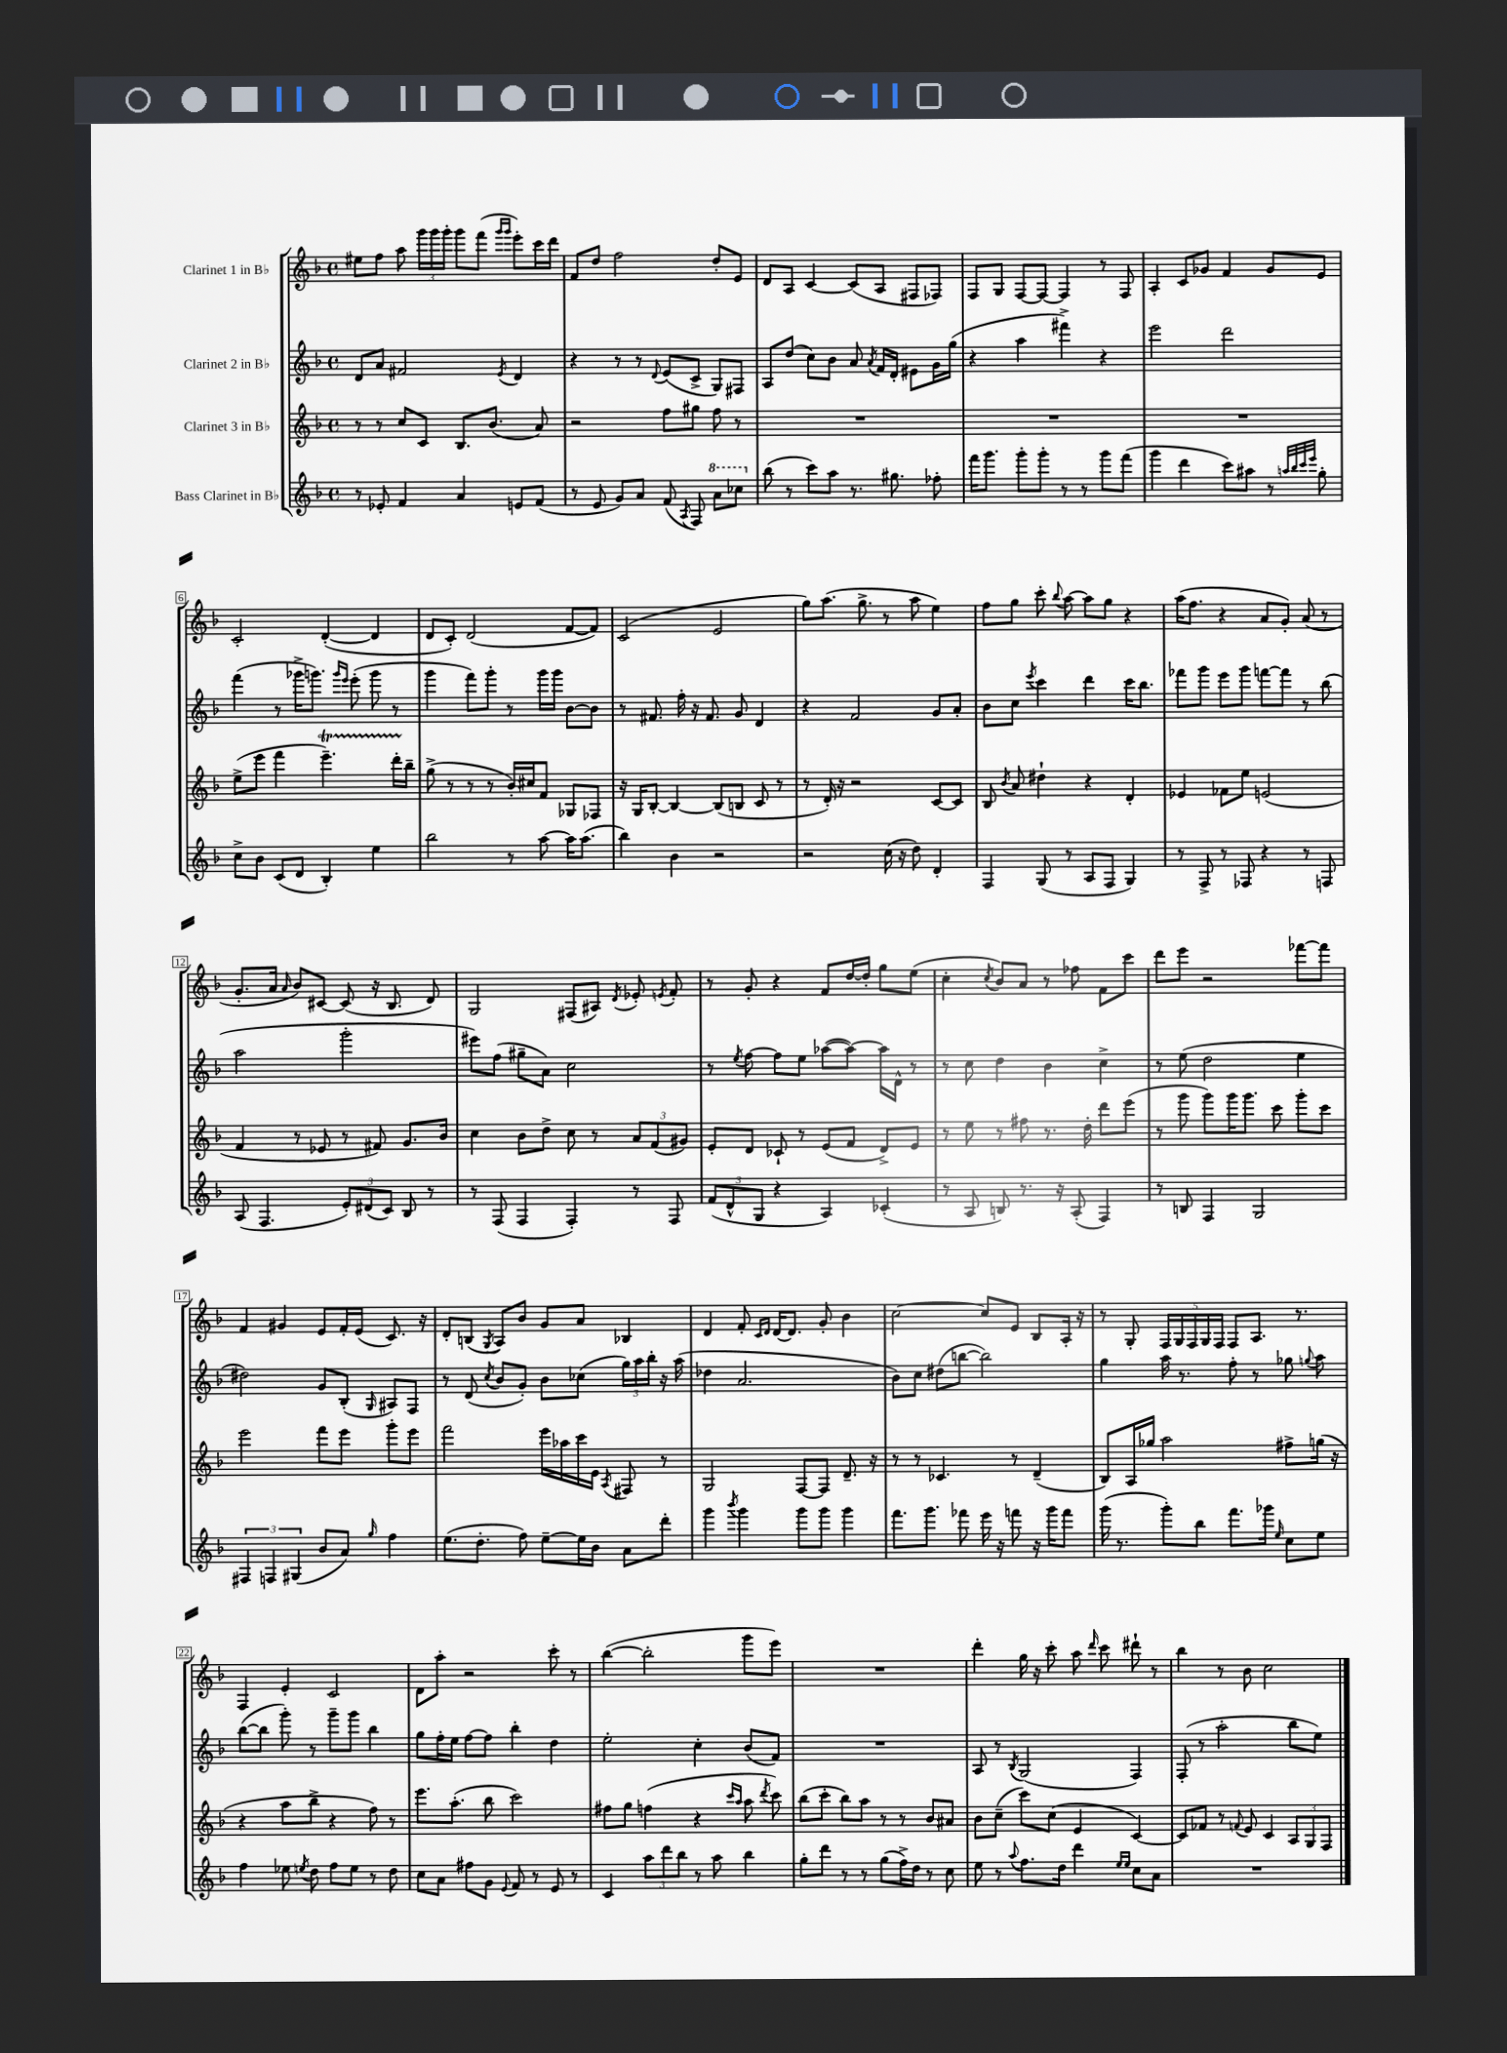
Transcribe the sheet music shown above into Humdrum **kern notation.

**kern	**kern	**kern	**kern
*part4	*part3	*part2	*part1
*staff4	*staff3	*staff2	*staff1
*I"Bass Clarinet in B♭	*I"Clarinet 3 in B♭	*I"Clarinet 2 in B♭	*I"Clarinet 1 in B♭
*clefG2	*clefG2	*clefG2	*clefG2
*k[b-]	*k[b-]	*k[b-]	*k[b-]
*M4/4	*M4/4	*M4/4	*M4/4
*met(c)	*met(c)	*met(c)	*met(c)
=1	=1	=1	=1
8r	8r	8d/L	8ee#X\L
8e-X'/	8r	8a/J	8ff\J
4f/	8cc/L	2f#X/	8aa\
.	8c/J	.	24ggg\LL
.	.	.	24ggg\
.	.	.	24ggg'\JJ
4a/	8.B-/L	.	8ggg\L
.	.	.	(8fff\J
.	(8.b-/J	.	.
.	.	.	16qqggg/LL
.	.	8qe/	16qqggg/JJ
8en/L	.	4d/	8eee'\L)
(8f/J	8a/)	.	16ccc\L
.	.	.	16ddd\JJ
=2	=2	=2	=2
8r	2r	4r	8f/L
8e/	.	.	8dd/J
8g/L)	.	8r	2ff\
8a/J	.	8r	.
.	.	8qqd/	.
(8f/	8ff\L	(8e/L	.
8qA/	.	.	.
8F/)	8gg#X\J	8c^/J	.
*8va	*	*	*
8aa\L	8ff\	8G/L)	8dd'/L
8ccc-X\J	8r	8F#X/J	8e/J
=3	=3	=3	=3
*X8va	*	*	*
(8bb-\	1r	8A/L	8d/L
8r	.	(8dd/J	8A/J
8ccc\L)	.	8cc\L)	[4c/
8aa\J	.	8b-\J	.
8.r	.	8a/	(8c/L]
.	.	8qa/	.
.	.	16f/LL	8A/J
8.gg#X\	.	16d'/JJ	.
.	.	8e#X\L	8F#X/L
8ff-X'\	.	16g\L	8F-X/J)
.	.	(16gg\JJ	.
=4	=4	=4	=4
16fff\KL	1r	4r	8F/L
8.ggg\J	.	.	.
.	.	.	8G/J
8ggg'\L	.	4aa\	[8F/L
8ggg'\J	.	.	8F/J_
8r	.	4fff#X^\)	4F/]
8r	.	.	.
8ggg\L	.	4r	8r
(8fff\J	.	.	8F/
=5	=5	=5	=5
4ggg\	1r	2eee\	4A'/
4ddd\	.	.	8c/L
.	.	.	8g-X/J
8ccc\L)	.	2ddd\	4f/
8aa#X\J	.	.	.
8r	.	.	8g-/L
32qqaan/LLL	.	.	.
32qqbb-/	.	.	.
32qqccc/	.	.	.
32qqeee/JJJ	.	.	.
8gg'\	.	.	8e/J
!!LO:LB:g=z
=6	=6	=6	=6
8cc^\L	(8ee^\L	(4fff\	2c'/
8b-\J	8eee\J	.	.
(8c/L	4fff\	8r	.
8d/J	.	16ggg-X^\KL	.
.	.	8.gggn\J)	.
4B-'/)	4.eeet~\)	.	([4d'/
.	.	16qqggg/LL	.
.	.	16qqeee/JJ	.
.	.	(8eee'\	.
4ee\	.	8ggg\	4d/]
.	16dddTTT'\LL	8r	.
.	16bb-~\JJ	.	.
=7	=7	=7	=7
2bb-\	(8gg^\	4ggg\	8d/L
.	8r	.	8c'/J)
.	8r	8fff\L)	(2d/
.	8r	8ggg'\J	.
8r	16b-'/LL)	8r	.
.	16cc#X/J	.	.
[8aa\	8f/J	16ggg\LL	.
.	.	16ggg\JJ	.
16aa\KL]	8G-X/L	[8b-\L	[8f/L
(8.aa\J	.	.	.
.	8F-X/J	8b-\J]	8f/J])
=8	=8	=8	=8
4bb-\)	16r	8r	(2c/
.	16G/KL	.	.
.	[8B-'/J	8.f#X/	.
4b-\	4B-/_	.	.
.	.	16ff'\	.
.	.	16r	.
.	.	8.f#/	.
2r	(8B-/L]	.	2e/
.	8Bn/J	8g/	.
.	8c/	4d/	.
.	8r	.	.
=9	=9	=9	=9
2r	8r	4r	8gg\L)
.	16d'/)	.	(8.aa\J
.	16r	.	.
.	2r	2f/	.
.	.	.	8.gg^\
(16cc\	.	.	8r
16r	.	.	.
8dd\)	.	.	8aa\
4d'/	[8c/L	8g/L	4ee\)
.	8c/J]	8a'/J	.
=10	=10	=10	=10
4F/	8B-/	8b-\L	8ff\L
.	8qb-/	.	.
.	8a/	8cc\J	8gg\J
.	.	8qeee/	.
(8G/	4dd#X`\	4ccc\	8ccc'\
.	.	.	8qqbb-/
8r	.	.	[8aa\
8A/L	4r	4ddd\	8aa\L]
8F/J	.	.	8gg\J
4G/)	4d'/	16ccc\KL	4r
.	.	8.bb-\J	.
=11	=11	=11	=11
8r	4e-X/	8fff-X\L	(16aa\KL
.	.	.	8.ff\J
8F^/	.	8ggg\J	.
8r	8f-X\L	8eee\L	4r
8F-X/	8ee\J	8ggg\J	.
4r	(2en/	[8fffn\L	8a/L
.	.	8fff\J]	8g'/J)
8r	.	8r	(8a/
8Fn/	.	(8bb-\	8r
!!LO:LB:g=z
=12	=12	=12	=12
(8A/	4f/	2aa\	8.g'/L
4.F/	.	.	.
.	.	.	16a/Jk
.	.	.	16qqa/
.	8r	.	8b-/L)
.	8e-X/	.	[8c#X/J
12e'/L)	8r	2ggg'\	(8c#/]
(12d#X/	.	.	.
.	8f#X/)	.	16r
12c/J)	.	.	.
.	.	.	8.B-/
8B-/	8.g/L	.	.
8r	.	.	8d/)
.	16b-/Jk	.	.
=13	=13	=13	=13
8r	4cc\	8eee#X\L)	2G/
(8F/	.	(8ff\J	.
4F/	8b-\L	8gg#X~\L	.
.	8dd^\J	8a\J)	.
4F'/)	8cc\	2cc\	(8F#X/L
.	8r	.	8A#X/J)
.	.	.	8qd/
8r	12a/L	.	8e-X'/
.	(12f/	.	.
.	.	.	8qen/
8F/	.	.	8f'/
.	12g#X/J)	.	.
=14	=14	=14	=14
(12f/L	8e'/L	8r	8r
12d^^/	.	.	.
.	.	8qee/	.
.	8d/J	[8ff\	8g'/
12G/J	.	.	.
4r	8c-X`/	8ff\L]	4r
.	8r	8ee\J	.
4A/)	(8e/L	([8aa-X\L	8f/L
.	8f/J	8aa-\J_)	[16dd/L
.	.	.	16dd'/JJ]
(4c-X'/	8d^/L)	16aa-\LL]	8gg\L
.	.	16d^^\JJ	.
.	8e/J	8r	(8ee\J
=15	=15	=15	=15
8r	8r	8r	4cc'\
8A/	8ee\	8cc\	.
.	.	.	8qcc/
8Bn/)	8r	4dd\	8b-/L)
8.r	8ff#X\	.	8a/J
.	8.r	4b-\	8r
16r	.	.	.
(8A'/	.	.	8ff-X\
.	16dd'\	.	.
4F/)	8ddd\L	4cc^\	8f\L
.	(8eee\J	.	8ccc\J
=16	=16	=16	=16
8r	8r	8r	8ddd\L
8Bn/	8ggg\	(8ee\	8eee\J
4F/	8ggg\L)	2dd\	2r
.	16ggg\K	.	.
.	8.ggg\J	.	.
2G/	.	.	.
.	8ccc\	.	.
.	8ggg'\L	4ee\	[8fff-X\L
.	8ccc\J	.	8fff-\J]
!!LO:LB:g=z
=17	=17	=17	=17
6F#X/	2eee\	2dd#X\)	4f/
6Fn/	.	.	.
.	.	.	4g#X/
(6G#X/	.	.	.
8b-/L	8fff\L	8g/L	8e/L
8a/J)	8eee\J	(8B-'/J	16f'/L
.	.	.	(16e/JJ
16qqgg/	.	16qqG/	.
4ff\	8ggg'\L	8A#X/L)	8.c/)
.	8eee\J	8F/J	.
.	.	.	16r
=18	=18	=18	=18
(8.ee\L	2fff\	8r	8d'/L
.	.	(8d/	(8Bn/J
8.dd'\J	.	.	.
.	.	8qcc/	8qG/
.	.	8b-/L	8A/L)
8ff\)	.	8g'/J)	8b-/J
[8ee~\L	16eee\LL	8b-\L	8g/L
.	16aa-X\	.	.
16ee\L]	16ccc\	(8cc-X\J	8a/J
16b-\JJ	16e\JJ	.	.
.	8qA/	.	.
8a\L	8F#X/	24gg\LL)	4B-X/
.	.	24aa\	.
.	.	24bb-'\JJ	.
8ddd'\J	8r	16r	.
.	.	(16aa\	.
=19	=19	=19	=19
4ggg\	2G/	4dd-X\	4d/
8qbbb-/	.	.	.
4ggg\	.	2.a/	8f'/
.	.	.	16qqc/LL
.	.	.	16qqd/JJ
.	.	.	[16d/KL
.	.	.	8.d/J]
8ggg\L	[8F/L	.	.
8ggg\J	8F/J]	.	8g'/
4ggg\	8.d~/	.	4b-\
.	16r	.	.
=20	=20	=20	=20
8.fff\L	8r	8b-\L)	[2cc\
.	8r	8cc\J	.
8.ggg\J	.	.	.
.	4.c-X/	(8dd#X\L	.
8fff-X\	.	[8bbn\J	.
16eee\	.	2bb\])	8cc/L]
16r	.	.	.
8fffn\	8r	.	8e/J
16r	(4d~/	.	8B-/L
16ggg\KL	.	.	.
8fff\J	.	.	16A'/Jk
.	.	.	16r
=21	=21	=21	=21
(16ggg\	8B-/L)	4gg\	8r
8.r	.	.	.
.	16A/L	.	8G'/
.	16gg-X/JJ	.	.
8ggg'\L)	2aa\	16aa\	20F/LL
.	.	.	20G/
.	.	8.r	.
.	.	.	20F/
8bb-\J	.	.	.
.	.	.	20G/
.	.	.	20F/JJ
8.fff\L	.	8ff'\	8F/L
.	.	8r	8.A/J
16ggg-X\Jk	.	.	.
16qqee/	.	.	.
8cc\L	8ff#X^\L	8gg-X\	.
.	.	.	8.r
.	.	8qqggn/	.
8ee\J	(16ggn\Jk	8aa\	.
.	16r	.	.
!!LO:LB:g=z
=22	=22	=22	=22
4ff\	4r	([8bb-\L	4F/
.	.	8bb-\J]	.
8ee-X\	8aa\L	8ggg'\)	4e'/
8qeen/	.	.	.
8dd\	8bb-^\J	8r	.
8ff\L	4r	8ggg~\L	2c/
8ee\J	.	8ggg\J	.
8r	8ff\)	4bb-\	.
8dd\	8r	.	.
=23	=23	=23	=23
8cc\L	8.eee\L	8gg\L	8d\L
8a\J	.	16ff'\L	8aa'\J
.	(8.aa'\J	16ee\JJ	.
8ff#X\L	.	[8ff\L	2r
8g\J	8bb-\	8ff\J]	.
8qqe/	.	.	.
8f/	2ccc\)	4bb-'\	.
8r	.	.	.
8e/	.	4dd\	8ccc'\
8r	.	.	8r
=24	=24	=24	=24
4c/	8ff#X\L	2ee'\	([4bb-\
.	8gg\J	.	.
12aa\L	(4ffn\	.	2bb-'\]
12ddd\	.	.	.
12bb-\J	.	.	.
8r	4r	4cc'\	.
8aa\	.	.	.
.	16qqccc/LL	.	.
.	16qqaa/JJ	.	.
4bb-\	8aa\	(8b-/L	8ggg\L
.	8qddd/	.	.
.	8ccc\)	8f/J)	8eee\J)
=25	=25	=25	=25
8gg'\L	(8bb-\L	1r	1r
8ddd\J	8ccc'\J	.	.
8r	8bb-\L)	.	.
8r	8aa\J	.	.
(8gg\L	8r	.	.
16ff^\L)	8r	.	.
16dd\JJ	.	.	.
8r	8b-/L	.	.
8cc\	8a#X/J	.	.
=26	=26	=26	=26
8ee\	8b-\L	8A/	4ddd'\
8r	(8cc~\J	8r	.
8qqaa/	.	8qB-/	.
8.ff\L	8ccc\L)	(2G/	16gg\
.	.	.	16r
.	(8cc\J	.	8ccc'\
16dd\Jk	.	.	.
4ddd\	4e/	.	8aa\
.	.	.	16qqddd/
.	.	.	8ccc\
16qqee/LL	.	.	.
16qqee/JJ	.	.	.
8cc\L	[4c/)	4F/)	8ddd#X`\
8a\J	.	.	8r
=27	=27	=27	=27
1r	8c/L]	(8F'/	4bb-\
.	8f-X/J	8r	.
.	8r	2aa'\	8r
.	8qqfn/	.	.
.	8e/	.	8b-\
.	4c/	.	2cc\
.	12A/L	8bb-\L	.
.	12G/	.	.
.	.	8ee\J)	.
.	12F/J	.	.
==	==	==	==
*-	*-	*-	*-
